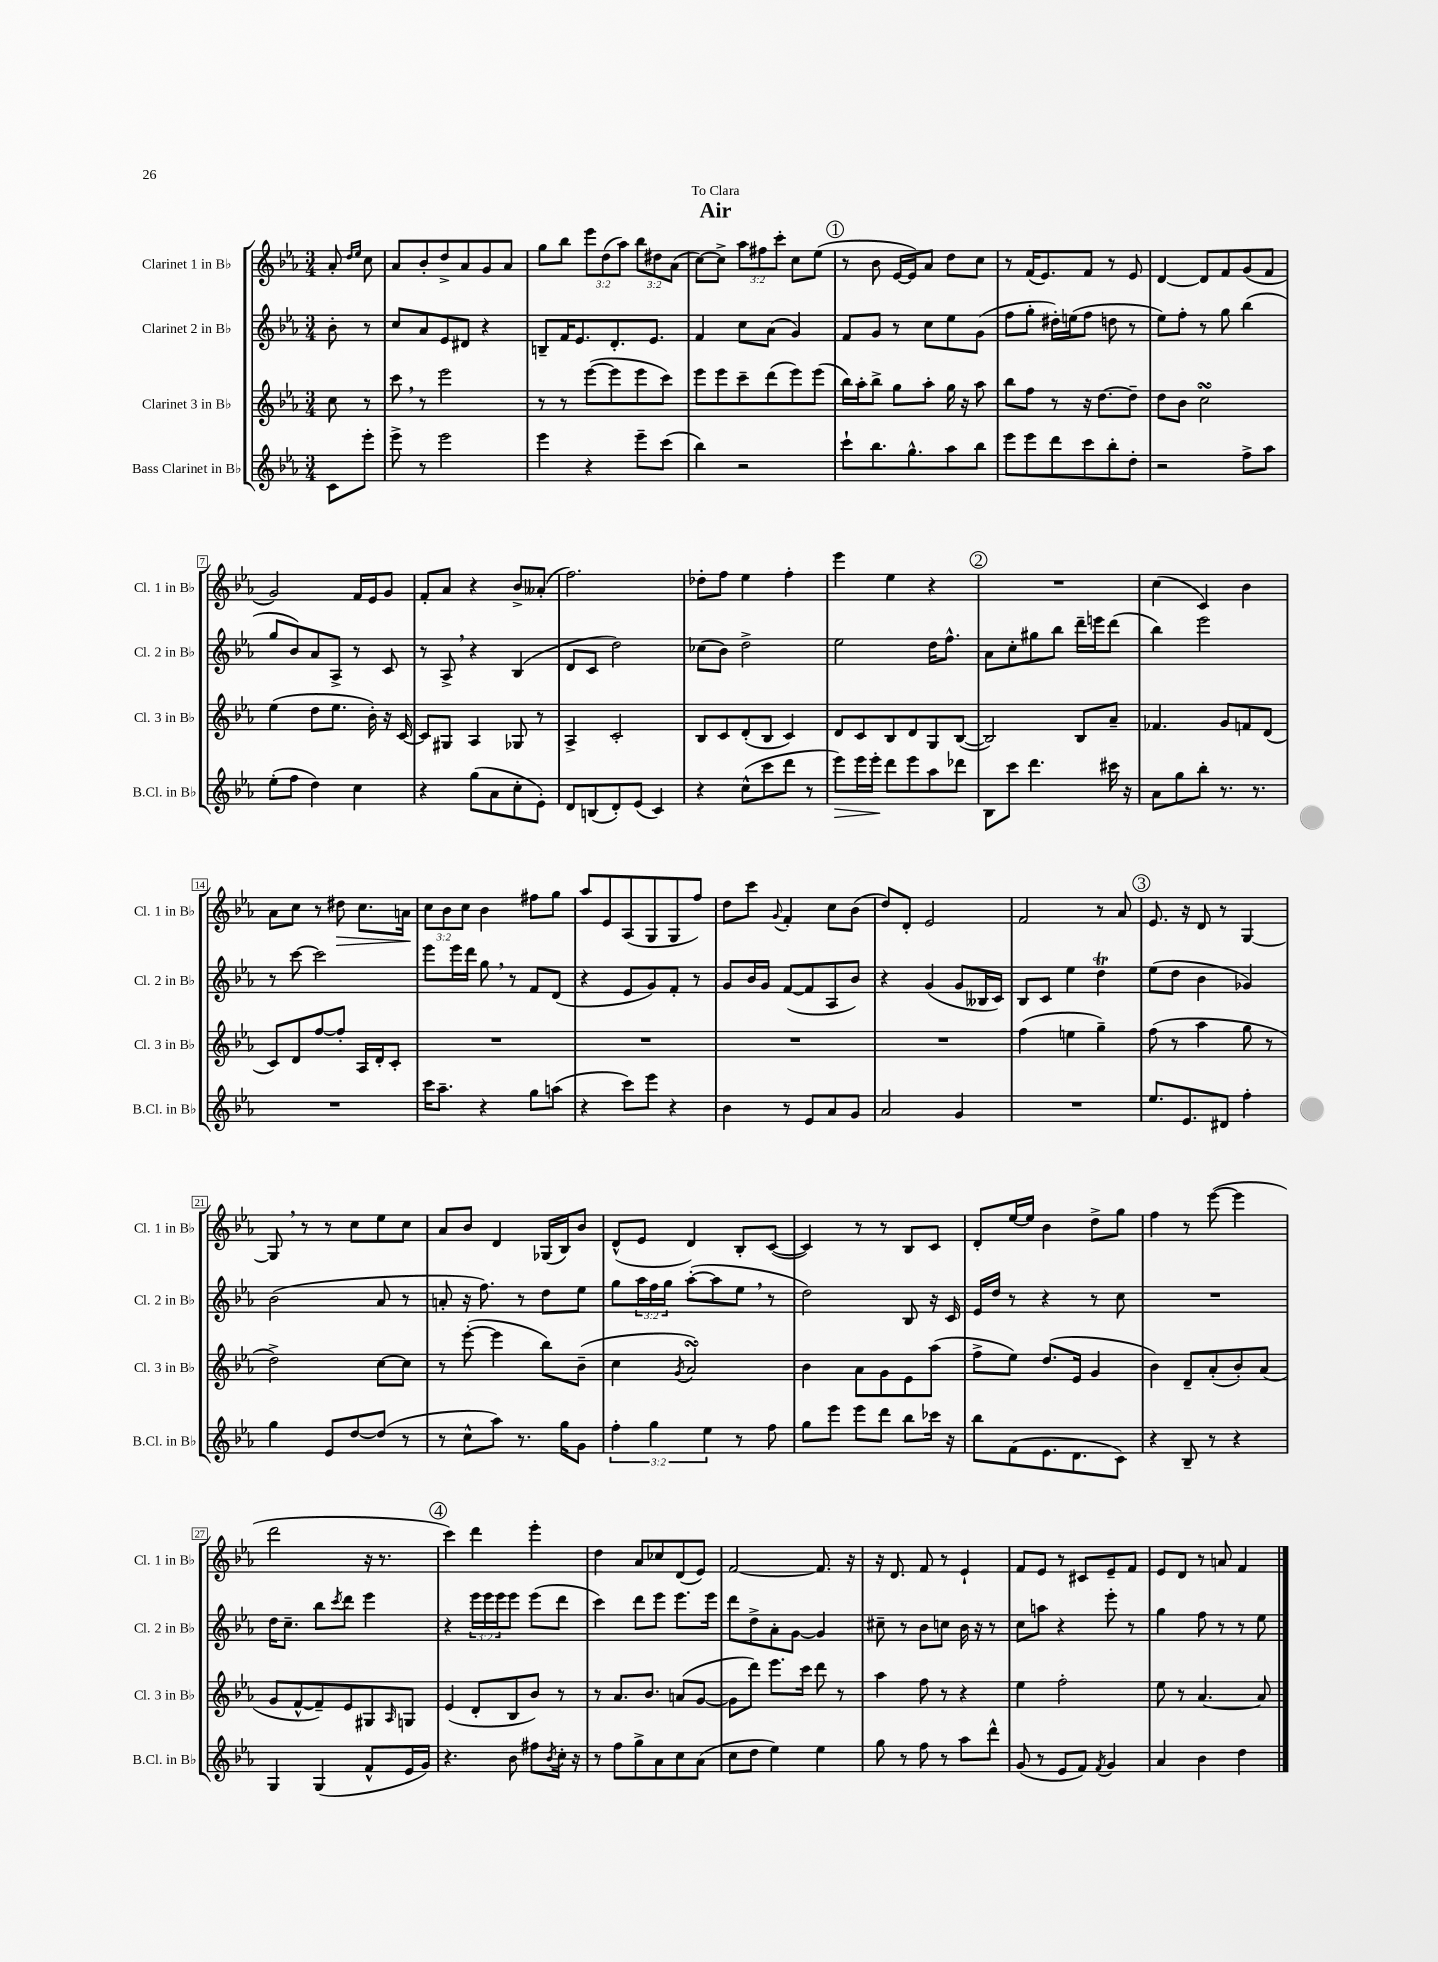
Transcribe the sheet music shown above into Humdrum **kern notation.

**kern	**dynam	**kern	**kern	**kern	**dynam
*part4	*part4	*part3	*part2	*part1	*part1
*staff4	*staff4	*staff3	*staff2	*staff1	*staff1
*I"Bass Clarinet in B♭	*	*I"Clarinet 3 in B♭	*I"Clarinet 2 in B♭	*I"Clarinet 1 in B♭	*
*I'B.Cl. in B♭	*	*I'Cl. 3 in B♭	*I'Cl. 2 in B♭	*I'Cl. 1 in B♭	*
*clefG2	*	*clefG2	*clefG2	*clefG2	*
*k[b-e-a-]	*	*k[b-e-a-]	*k[b-e-a-]	*k[b-e-a-]	*
*M3/4	*	*M3/4	*M3/4	*M3/4	*
=	=	=	=	=	=
8c\L	.	8cc\	8b-'\	8a-'/	.
.	.	.	.	16qqdd/LL	.
.	.	.	.	16qqee-/JJ	.
8eee-'\J	.	8r	8r	8cc\	.
=1	=1	=1	=1	=1	=1
8eee-^\	.	8ccc,\	8cc/L	8a-/L	.
8r	.	8r	8a-/	8b-'/	.
2eee-\	.	2eee-\	8e-/	8dd^/	.
.	.	.	8d#X/J	8a-/	.
.	.	.	4r	8g/	.
.	.	.	.	8a-/J	.
=2	=2	=2	=2	=2	=2
4eee-\	.	8r	8Bn~/L	8gg\L	.
.	.	8r	16f/K	8bb-\J	.
.	.	.	8.e-/	.	.
4r	.	([8eee-\L	.	12eee-\L	.
.	.	.	.	(12dd\	.
.	.	8eee-\]	8.d'/	.	.
.	.	.	.	12aa-\J)	.
8eee-~\L	.	8eee-\	.	12bb-\L	.
.	.	.	8.e-/J	.	.
.	.	.	.	12dd#X\	.
(8ccc\J	.	8ccc\J)	.	.	.
.	.	.	.	(12a-\J	.
=3	=3	=3	=3	=3	=3
4bb-\)	.	8eee-\L	4f/	[8cc\L)	.
.	.	8eee-\	.	8cc^\J]	.
2r	.	8ccc~\	8cc\L	12aa-\L	.
.	.	.	.	12ff#X\	.
.	.	(8ddd\	(8a-\J	.	.
.	.	.	.	12ccc'\J	.
.	.	8eee-\)	4g/)	8cc\L	.
.	.	(8eee-\J	.	(8ee-\J	.
!!LO:REH:place=s1:t=1
=4	=4	=4	=4	=4	=4
8ccc`\L	.	16bb-\LL)	8f/L	8r	.
.	.	16aa-'\J	.	.	.
8.bb-\	.	8bb-^\J	8g/J	8b-\	.
.	.	8gg\L	8r	[16e-/LL	.
8.gg^^\	.	.	.	16e-/J])	.
.	.	8aa-'\J	8cc\L	8a-/J	.
8aa-\	.	16gg\	8ee-\	8dd\L	.
.	.	16r	.	.	.
8bb-\J	.	8aa-\	(8g\J	8cc\J	.
=5	=5	=5	=5	=5	=5
8eee-\L	.	8bb-\L	8ff\L	8r	.
8eee-\	.	8ff\J	8gg'\J	(16f/KL	.
.	.	.	.	8.e-/)	.
8ddd\	.	8r	16dd#X'\LL)	.	.
.	.	.	(16een\J	.	.
8ccc\	.	16r	8ff\J	8f/J	.
.	.	[8.dd\L	.	.	.
8bb-'\	.	.	8ddn\	8r	.
8dd'\J	.	8dd~\J]	8r	8e-/	.
=6	=6	=6	=6	=6	=6
2r	.	8dd\L	8ee-\L)	[4d/	.
.	.	8b-\J	8ff'\J	.	.
.	.	2ccsSSS\	8r	8d/L]	.
.	.	.	8gg\	8f/	.
8ff^\L	.	.	(4bb-\	(8g/	.
8aa-\J	.	.	.	8f/J	.
!!LO:LB:g=z
=7	=7	=7	=7	=7	=7
(8ee-'\L	.	(4ee-\	8gg/L	2g/)	.
8ff\J	.	.	8b-/)	.	.
4dd\)	.	8dd\L	8a-/	.	.
.	.	8.ee-\J	8A-^/J	.	.
4cc\	.	.	8r	16f/LL	.
.	.	16b-'\)	.	16e-/J	.
.	.	16r	8c/	8g/J	.
.	.	[16c/	.	.	.
=8	=8	=8	=8	=8	=8
4r	.	8c/L]	8r	8f'/L	.
.	.	8G#X/J	8A-^,/	8a-/J	.
(8gg\L	.	4A-/	4r	4r	.
8a-\	.	.	.	.	.
8cc'\	.	8G-X/	(4B-/	8b-^/L	.
8e-'\J)	.	8r	.	(8a--X'/J	.
=9	=9	=9	=9	=9	=9
8d/L	.	4A-^/	8d/L	2.ff\)	.
(8Bn/	.	.	8c/J	.	.
8d'/)	.	2c'/	2dd\)	.	.
(8e-/J	.	.	.	.	.
4c/)	.	.	.	.	.
=10	=10	=10	=10	=10	=10
4r	.	8B-/L	(8cc-X\L	8dd-X'\L	.
.	.	8c/	8b-\J)	8ff\J	.
(8cc^^\L	.	(8d'/	2dd^\	4ee-\	.
8ccc\	.	8B-/J	.	.	.
8ddd\J	.	4c/)	.	4ff'\	.
8r	.	.	.	.	.
=11	=11	=11	=11	=11	=11
!	!LO:HP:b	!	!	!	!
8eee-\L)	>	8d/L	2ee-\	4eee-\	.
16eee-\L	.	8c/	.	.	.
16eee-'\JJ	.	.	.	.	.
8ddd\L	]	8B-/	.	4ee-\	.
8eee-\	.	8d/	.	.	.
8aa-\	.	8G/	16dd\KL	4r	.
.	.	.	8.ff^^\J	.	.
8ddd-X\J	.	([8B-/J	.	.	.
!!LO:REH:place=s1:t=2
=12	=12	=12	=12	=12	=12
8B-\L	.	2B-/])	8a-\L	2.r	.
8ccc\J	.	.	8cc'\	.	.
4.ddd\	.	.	8gg#X\	.	.
.	.	.	8bb-\J	.	.
.	.	8B-/L	16ddd~\LL	.	.
.	.	.	16eeen\J	.	.
16ccc#X\	.	8a-~/J	(8ddd\J	.	.
16r	.	.	.	.	.
=13	=13	=13	=13	=13	=13
8a-\L	.	4.f-X/	4bb-\)	(4cc\	.
8gg\	.	.	.	.	.
8bb-'\J	.	.	2eee-\	4c/)	.
8.r	.	8g/L	.	.	.
.	.	8fn/	.	4b-\	.
8.r	.	.	.	.	.
.	.	(8d/J	.	.	.
!!LO:LB:g=z
=14	=14	=14	=14	=14	=14
2.r	.	8c/L)	8r	8a-\L	.
.	.	8d/	[8ccc\	8cc\J	.
.	.	[8ff/	2ccc\]	8r	.
!	!	!	!	!	!LO:HP:b
.	.	8ff'/J]	.	8dd#X\	>
.	.	16A-/LL	.	8.cc\L	.
.	.	16d'/J	.	.	.
.	.	8c'/J	.	.	.
.	.	.	.	16an\Jk	.
.	.	.	.	.	]
=15	=15	=15	=15	=15	=15
16ccc\KL	.	2.r	8eee-\L	12cc\L	.
8.aa-~\J	.	.	.	.	.
.	.	.	.	12b-\	.
.	.	.	16eee-\L	.	.
.	.	.	.	12cc\J	.
.	.	.	16ddd\JJ	.	.
4r	.	.	8gg,\	4b-\	.
.	.	.	8r	.	.
8gg\L	.	.	8f/L	8ff#X\L	.
(8aan\J	.	.	(8d/J	8gg\J	.
=16	=16	=16	=16	=16	=16
4r	.	2.r	4r	8aa-/L	.
.	.	.	.	8e-/	.
8ccc\L)	.	.	8e-/L	(8A-/	.
8eee-\J	.	.	8g/)	8G/	.
4r	.	.	8f'/J	8G/	.
.	.	.	8r	8ff/J)	.
=17	=17	=17	=17	=17	=17
4b-\	.	2.r	8g/L	8dd\L	.
.	.	.	16b-/L	8ccc\J	.
.	.	.	16g/JJ	.	.
.	.	.	.	8qqg/	.
8r	.	.	([8f/L	4f'/	.
8e-/L	.	.	8f/]	.	.
8a-/	.	.	8A-/	8cc\L	.
8g/J	.	.	8b-/J)	(8b-\J	.
=18	=18	=18	=18	=18	=18
2a-/	.	2.r	4r	8dd/L)	.
.	.	.	.	8d'/J	.
.	.	.	(4g/	2e-/	.
4g/	.	.	8g/L	.	.
.	.	.	16B--X/L	.	.
.	.	.	16c/JJ)	.	.
=19	=19	=19	=19	=19	=19
2.r	.	(4ff\	8B-/L	2f/	.
.	.	.	8c/J	.	.
.	.	4een\	4ee-\	.	.
.	.	4gg~\)	4ddt\	8r	.
.	.	.	.	8a-/	.
!!LO:REH:place=s1:t=3
=20	=20	=20	=20	=20	=20
8.ee-/L	.	(8ff\	(8ee-\L	8.e-/	.
.	.	8r	8dd\J	.	.
8.e-/	.	.	.	16r	.
.	.	4aa-\	4b-\	8d/	.
8d#X/J	.	.	.	8r	.
4ff'\	.	8gg\	4g-X/)	[4G/	.
.	.	8r	.	.	.
!!LO:LB:g=z
=21	=21	=21	=21	=21	=21
4gg\	.	2dd^\)	(2b-\	8G,/]	.
.	.	.	.	8r	.
8e-/L	.	.	.	8r	.
[8dd/	.	.	.	8cc\L	.
(8dd/J]	.	[8cc\L	8a-/	8ee-\	.
8r	.	8cc\J]	8r	8cc\J	.
=22	=22	=22	=22	=22	=22
8r	.	8r	8an'/	8a-/L	.
8cc^^\L	.	([8eee-'\	16r	8b-/J	.
.	.	.	8.ff\)	.	.
8aa-\J)	.	4eee-\]	.	4d/	.
8.r	.	.	8r	.	.
.	.	8bb-\L)	8dd\L	(16G-X/LL	.
16gg\KL	.	.	.	16B-/J)	.
8g\J	.	(8b-~\J	8ee-\J	8b-/J	.
=23	=23	=23	=23	=23	=23
6ff'\	.	4cc\	8gg\L	(8d^^/L	.
.	.	.	24aa-\L	8e-/J	.
6gg\	.	.	24ff\	.	.
.	.	.	24gg\JJ	.	.
.	.	8qg/	.	.	.
.	.	2a-sSSs/)	([8aa-'\L	4d/)	.
6ee-\	.	.	.	.	.
.	.	.	8aa-\]	.	.
8r	.	.	8ee-,\J	8B-'/L	.
8ff\	.	.	8r	([8c/J	.
=24	=24	=24	=24	=24	=24
8gg\L	.	4b-\	2dd\)	4c/])	.
8eee-\J	.	.	.	.	.
8eee-\L	.	8a-\L	.	8r	.
8ddd\J	.	8g\	.	8r	.
8bb-\L	.	8e-\	8B-/	8B-/L	.
16ccc-X\Jk	.	(8aa-\J	16r	8c/J	.
16r	.	.	16c/	.	.
=25	=25	=25	=25	=25	=25
8bb-\L	.	8ff^\L	16e-/LL	8d'/L	.
.	.	.	16dd/JJ	.	.
(8f\	.	8ee-\J)	8r	[16ee-/L	.
.	.	.	.	16ee-/JJ]	.
8.e-\	.	(8.dd/L	4r	4b-\	.
8.d\	.	16e-/Jk	.	.	.
.	.	4g/	8r	8dd^\L	.
8c\J)	.	.	8cc\	8gg\J	.
=26	=26	=26	=26	=26	=26
4r	.	4b-\)	2.r	4ff\	.
8B-~/	.	8d~/L	.	8r	.
8r	.	(8a-'/	.	([8eee-\	.
4r	.	8b-'/)	.	4eee-\]	.
.	.	(8a-/J	.	.	.
!!LO:LB:g=z
=27	=27	=27	=27	=27	=27
4G/	.	8g/L	16dd\KL	2ddd\	.
.	.	.	8.cc~\J	.	.
.	.	[8f^^/	.	.	.
(4G/	.	8f~/])	8bb-\L	.	.
.	.	.	8qccc/	.	.
.	.	8e-/	8ddd\J	.	.
8f^^/L	.	8G#X/	4eee-\	16r	.
.	.	.	.	8.r	.
.	.	16qqA-/	.	.	.
16e-/L	.	8Gn/J	.	.	.
16g/JJ)	.	.	.	.	.
!!LO:REH:place=s1:t=4
=28	=28	=28	=28	=28	=28
4.r	.	(4e-/	4r	4ccc\)	.
.	.	8d'/L	24eee-\LL	4ddd\	.
.	.	.	24eee-\	.	.
.	.	.	24eee-\J	.	.
8b-\	.	8B-/	8eee-\J	.	.
8ff#X\L	.	8b-/J)	(8eee-\L	4eee-'\	.
8qb-/	.	.	.	.	.
16cc'\Jk	.	8r	8ddd\J	.	.
16r	.	.	.	.	.
=29	=29	=29	=29	=29	=29
8r	.	8r	4ccc\)	4dd\	.
8ff\L	.	8.a-/L	.	.	.
8gg^\	.	.	8ddd\L	8a-/L	.
.	.	8.b-/J	.	.	.
8a-\	.	.	8eee-\J	8cc-X/	.
8cc\	.	(8an/L	8.eee-\L	(8d/	.
(8a-\J	.	[8g/J	.	8e-/J)	.
.	.	.	16eee-\Jk	.	.
=30	=30	=30	=30	=30	=30
8cc\L	.	8g\L]	8ddd\L	[2f/	.
8dd\J	.	8ddd\J)	8dd^\	.	.
4ee-\)	.	8.eee-\L	8a-'\	.	.
.	.	.	[8g\J	.	.
.	.	16ccc\Jk	.	.	.
4ee-\	.	8ddd\	4g/]	8.f/]	.
.	.	8r	.	.	.
.	.	.	.	16r	.
=31	=31	=31	=31	=31	=31
8gg\	.	4aa-\	8cc#X~\	16r	.
.	.	.	.	8.d/	.
8r	.	.	8r	.	.
8ff\	.	8ff\	8b-\L	8f/	.
8r	.	8r	8ccn\J	8r	.
8aa-\L	.	4r	16b-\	4e-`/	.
.	.	.	16r	.	.
8ddd^^\J	.	.	8r	.	.
=32	=32	=32	=32	=32	=32
(8g/	.	4ee-\	8cc\L	8f/L	.
8r	.	.	8aan\J	8e-/J	.
8e-/L	.	2ff'\	4r	8r	.
8f/J)	.	.	.	8c#X/L	.
8qf/	.	.	.	.	.
4g/	.	.	8eee-'\	8e-~/	.
.	.	.	8r	8f/J	.
=33	=33	=33	=33	=33	=33
4a-/	.	8ee-\	4gg\	8e-/L	.
.	.	8r	.	8d/J	.
4b-\	.	[4.a-/	8ff\	8r	.
.	.	.	8r	8an/	.
4dd\	.	.	8r	4f/	.
.	.	8a-/]	8ee-\	.	.
==	==	==	==	==	==
*-	*-	*-	*-	*-	*-
